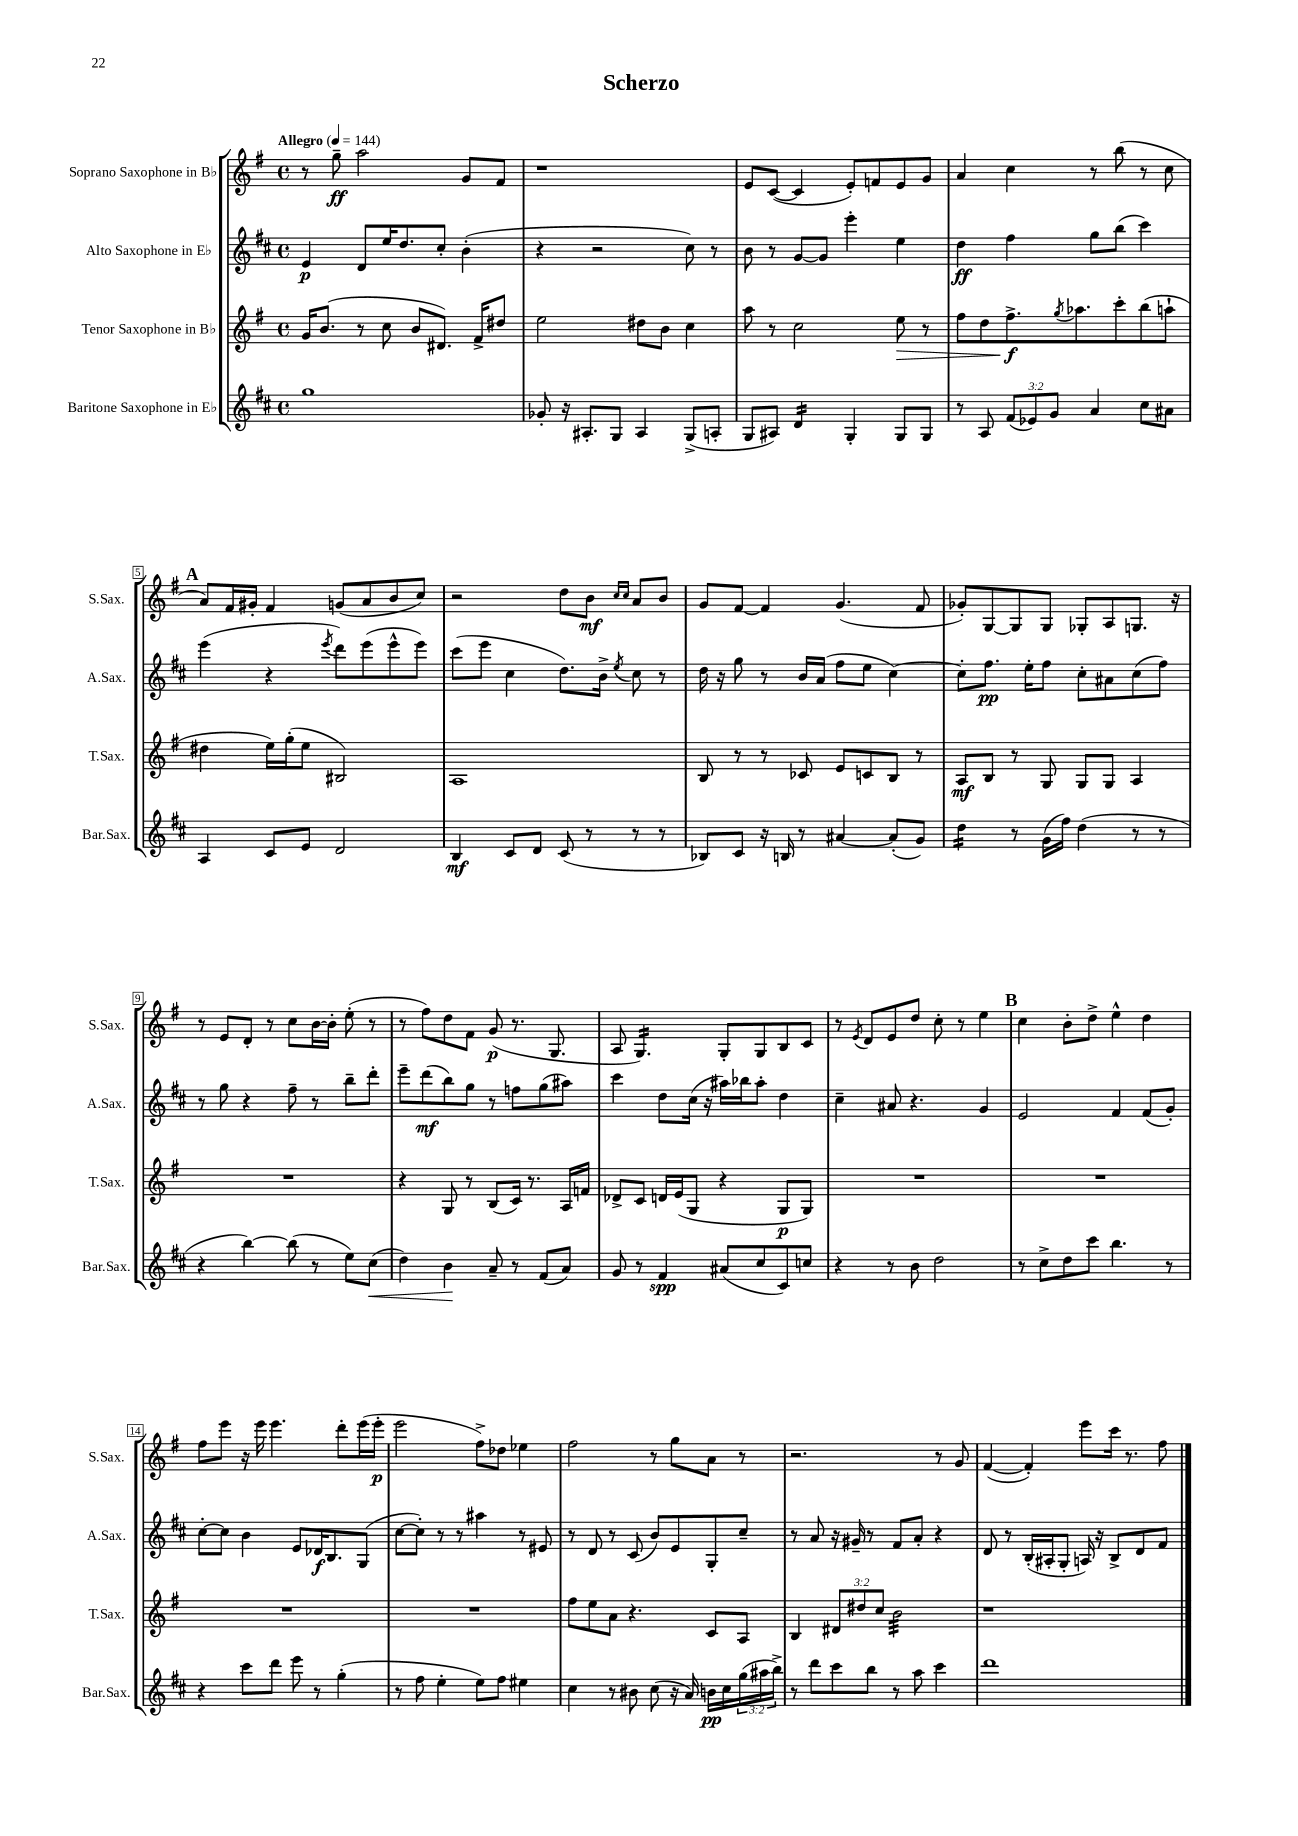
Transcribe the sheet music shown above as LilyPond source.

\header { title = "Scherzo" }
<<
\new StaffGroup <<
\new Staff = "s0" \with { instrumentName = "Soprano Saxophone in Bb" shortInstrumentName = "S.Sax." } {
    \clef treble \key g \major \defaultTimeSignature \time 4/4 \tempo "Allegro" 4 = 144
    r8 g''8--\ff a''2 g'8 fis'8 |
    r1 |
    e'8 c'8~( c'4 e'8-.) f'8 e'8 g'8 |
    a'4 c''4 r8 b''8( r8 c''8 |
    \mark \markup { \bold "A" } a'8) fis'16 gis'16-. fis'4 g'8( a'8 b'8 c''8) |
    r2 d''8 b'8\mf \grace { c''16 c''16 } a'8 b'8 |
    g'8 fis'8~ fis'4 g'4.( fis'8 |
    ges'8-.) g8~ g8 g8 ges8-. a8 g8. r16 |
    r8 e'8 d'8-. r8 c''8 b'16~ b'16-. e''8-.( r8 |
    r8 fis''8) d''8 fis'8 g'8\p( r8. g8. |
    a8 g4.:16) g8-. g8 b8 c'8 |
    r8 \acciaccatura { e'8 } d'8 e'8 d''8 c''8-. r8 e''4 |
    \mark \markup { \bold "B" } c''4 b'8-. d''8-> e''4-^ d''4 |
    fis''8 e'''8 r16 e'''16 e'''4. d'''8-. e'''16( e'''16-.\p |
    e'''2 fis''8->) des''8 ees''4 |
    fis''2 r8 g''8 a'8 r8 |
    r2. r8 g'8 |
    fis'4~( fis'4-.) e'''8 c'''16 r8. fis''8 \bar "|." |
}
\new Staff = "s1" \with { instrumentName = "Alto Saxophone in Eb" shortInstrumentName = "A.Sax." } {
    \clef treble \key d \major \defaultTimeSignature \time 4/4
    e'4\p d'8 e''16 d''8. cis''8-. b'4-.( |
    r4 r2 cis''8) r8 |
    b'8 r8 g'8~ g'8 e'''4-. e''4 |
    d''4\ff fis''4 g''8 b''8( cis'''4) |
    \mark \markup { \bold "A" } e'''4( r4 \acciaccatura { e'''8 } d'''8) e'''8( e'''8-^ e'''8) |
    cis'''8( e'''8 cis''4 d''8.) b'16-> \acciaccatura { e''8 } cis''8 r8 |
    d''16 r16 g''8 r8 b'16 a'16( fis''8 e''8 cis''4~) |
    cis''8-. fis''8.\pp e''16-. fis''8 cis''8-. ais'8 cis''8( fis''8) |
    r8 g''8 r4 fis''8-- r8 b''8-- d'''8-. |
    e'''8-- d'''8\mf( b''8) g''8 r8 f''8 g''8( ais''8) |
    cis'''4 d''8 cis''16( r16 ais''16) bes''16 ais''8-. d''4 |
    cis''4-- ais'8 r4. g'4 |
    \mark \markup { \bold "B" } e'2 fis'4 fis'8( g'8-.) |
    cis''8~-. cis''8 b'4 e'8 des'16\f b8. g8( |
    cis''8~ cis''8-.) r8 r8 ais''4 r8 eis'8 |
    r8 d'8 r8 cis'8( b'8) e'8 g8-. cis''8-- |
    r8 a'8 r16 gis'16-- r8 fis'8 a'8-. r4 |
    d'8 r8 b16-.( ais16-. g8-. a16) r16 b8-> d'8 fis'8 \bar "|." |
}
\new Staff = "s2" \with { instrumentName = "Tenor Saxophone in Bb" shortInstrumentName = "T.Sax." } {
    \clef treble \key g \major \defaultTimeSignature \time 4/4 \override Staff.TupletNumber.text = #tuplet-number::calc-fraction-text
    g'16 b'8.( r8 c''8 b'8 dis'8.) fis'16-> dis''8 |
    e''2 dis''8 b'8 c''4 |
    a''8 r8 c''2 e''8\> r8 |
    fis''8 d''8 fis''8.->\f\! \acciaccatura { g''8 } aes''8. c'''8-. b''8( a''8-! |
    \mark \markup { \bold "A" } dis''4 e''16) g''16-.( e''8 bis2) |
    a1 |
    b8 r8 r8 ces'8 e'8 c'8 b8 r8 |
    a8\mf b8 r8 g8 g8 g8 a4 |
    R1 |
    r4 g8 r8 b8( c'16) r8. a16 f'16 |
    des'8-> c'8 d'16 e'16( g8 r4 g8\p g8) |
    R1 |
    \mark \markup { \bold "B" } R1 |
    R1 |
    R1 |
    fis''8 e''8 a'8 r4. c'8 a8 |
    b4 \tuplet 3/2 { dis'8 dis''8 c''8 } b'2:32 |
    r1 \bar "|." |
}
\new Staff = "s3" \with { instrumentName = "Baritone Saxophone in Eb" shortInstrumentName = "Bar.Sax." } {
    \clef treble \key d \major \defaultTimeSignature \time 4/4 \override Staff.TupletNumber.text = #tuplet-number::calc-fraction-text
    g''1 |
    ges'8-. r16 ais8.-. g8 ais4 g8->( a8-. |
    g8 ais8) d'4:16 g4-. g8 g8 |
    r8 a8 \tuplet 3/2 { fis'8( ees'8) g'8 } a'4 cis''8 ais'8 |
    \mark \markup { \bold "A" } a4 cis'8 e'8 d'2 |
    b4\mf cis'8 d'8 cis'8( r8 r8 r8 |
    bes8) cis'8 r16 b16 r8 ais'4~ ais'8-.( g'8) |
    d''4:16 r8 g'16( fis''16) d''4( r8 r8 |
    r4 b''4~) b''8( r8 e''8) cis''8\<( |
    d''4) b'4\! a'8-- r8 fis'8( a'8) |
    g'8 r8 fis'4\spp ais'8( cis''8 cis'8) c''8 |
    r4 r8 b'8 d''2 |
    \mark \markup { \bold "B" } r8 cis''8-> d''8 cis'''8 b''4. r8 |
    r4 cis'''8 d'''8 e'''8 r8 g''4-.( |
    r8 fis''8 e''4-. e''8) fis''8 eis''4 |
    cis''4 r8 bis'8 cis''8( r16 a'16) b'16\pp cis''16 \tuplet 3/2 { g''16( ais''16 b''16->) } |
    r8 d'''8 cis'''8 b''8 r8 a''8 cis'''4 |
    d'''1 \bar "|." |
}
>>
>>
\layout { \context { \Score \override BarNumber.stencil = #(make-stencil-boxer 0.1 0.3 ly:text-interface::print) } }
